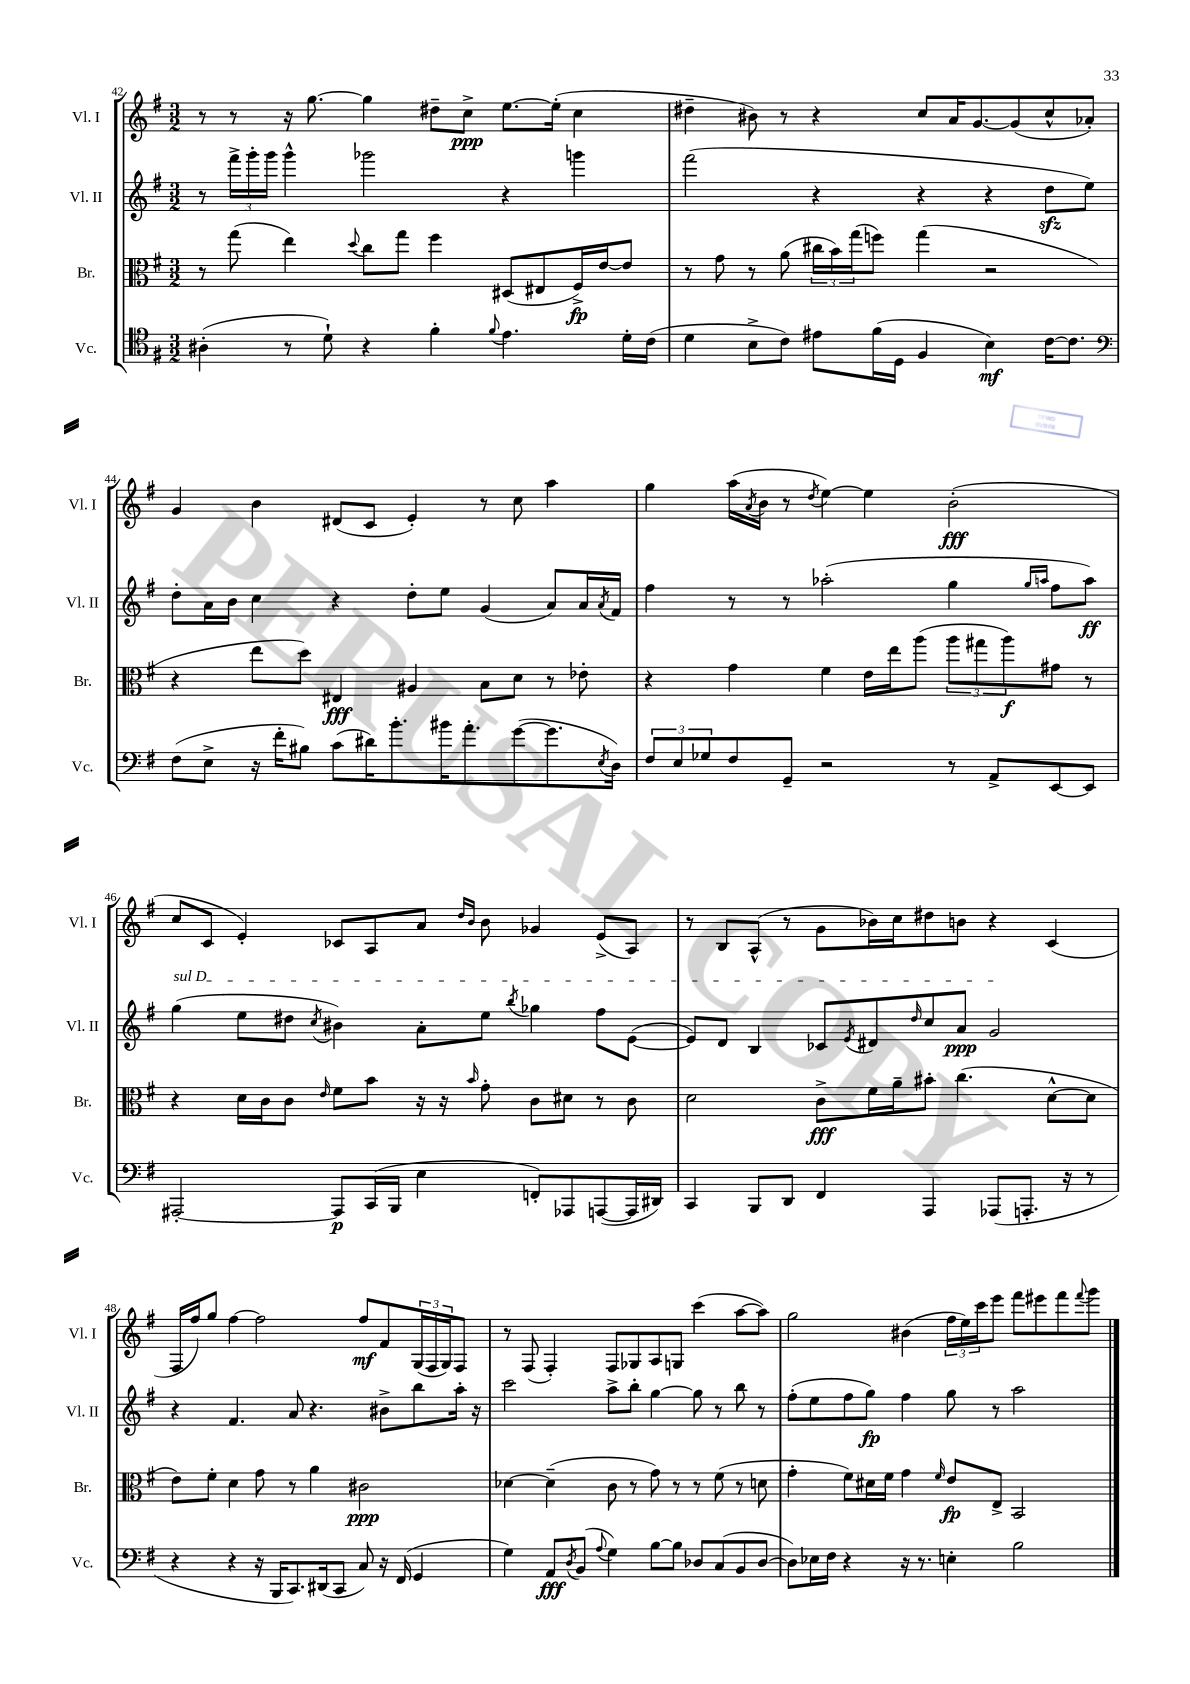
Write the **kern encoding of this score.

**kern	**kern	**kern	**kern
*staff4	*staff3	*staff2	*staff1
*clefC4	*clefC3	*clefG2	*clefG2
*k[f#]	*k[f#]	*k[f#]	*k[f#]
*M3/2	*M3/2	*M3/2	*M3/2
(4A#'	8r	8r	8r
.	(8gg	24fff#^	8r
.	.	24ggg'	.
.	.	24ggg	.
8r	4ee)	4ggg^^	16r
.	.	.	[8.gg
8d`)	.	.	.
.	8qqdd	.	.
4r	8cc	2ggg-	4gg]
.	8gg	.	.
4f#'	4ff#	.	8dd#~
.	.	.	8cc^
8qqf#	.	.	.
4.e	(8D#	4r	[8.ee
.	8E#	.	.
.	.	.	(16ee']
.	16F#^)	4ggg	4cc
.	[16e	.	.
16d'	8e]	.	.
(16c	.	.	.
=	=	=	=
4d	8r	(2fff#	4dd#~
.	8g	.	.
8B^	8r	.	8b#)
8c)	(8a	.	8r
8e#	24cc#	4r	4r
.	24b)	.	.
.	(24gg	.	.
(16f#	8ff)	.	.
16D	.	.	.
4F#	(4gg	4r	8cc
.	.	.	16a
.	.	.	[8.g
4B)	2r	4r	.
.	.	.	(8g]
[16c	.	8dd	8cc^^
8.c]	.	.	.
.	.	8ee)	8a-')
=	=	=	=
*clefF4	*	*	*
(8F#	4r	8dd'	4g
8E^	.	16a	.
.	.	16b	.
16r	8ee	4cc	4b
16f#'	.	.	.
8B#)	8dd)	.	.
(8c	4E#	4r	(8d#
16d#)	.	.	8c
8.b'	.	.	.
.	4A#	8dd'	4e')
16b#	.	8ee	.
8.a'	.	.	.
.	8B	(4g	8r
([8g	8d	.	8cc
8.g]	8r	8a)	4aa
.	8e-'	16a	.
8qE	.	8qa	.
16D)	.	16f#	.
=	=	=	=
12F#	4r	4ff#	4gg
12E	.	.	.
12G-	.	.	.
8F#	4g	8r	(16aa
.	.	.	8qa
.	.	.	16b
8GG~	.	8r	8r
.	.	.	8qdd
2r	4f#	(2aa-'	[4ee)
.	16e	.	4ee]
.	16ee	.	.
.	(8aa	.	.
8r	12aa	4gg	(2b'
.	12gg#	.	.
8AA^	.	.	.
.	12aa)	.	.
.	.	16qqgg	.
.	.	16qqaa	.
[8EE	8g#	8ff#	.
8EE]	8r	8aa)	.
=	=	=	=
[2AAA#'	4r	(4gg	8cc
.	.	.	8c
.	16d	8ee	4e')
.	16c	.	.
.	8c	8dd#	.
.	16qqe	8qcc	.
8AAA#]	8f#	4b#)	8c-
(16CC	8b	.	8A
16BBB	.	.	.
4E	16r	8a'	8a
.	16r	.	.
.	.	.	16qqdd
.	16qqb	.	16qqb
.	8g'	8ee	8b
.	.	8qbb	.
8FF')	8c	4gg-	4g-
8AAA-	8d#	.	.
([8AAA	8r	8ff#	(8e^
16AAA]	8c	([8e	8A)
16DD#)	.	.	.
=	=	=	=
4CC	2d	8e])	8r
.	.	8d	8B
8BBB	.	4B	(8A^^
8DD	.	.	8r
4FF#	8c^	8c-	8g
.	.	8qe	.
.	16f#	8d#	16b-)
.	16a~	.	16cc
.	.	16qqdd	.
4AAA	8b#'	8cc	8dd#
.	(4.cc	8a	8b
(8AAA-	.	2g	4r
8.AAA'	.	.	.
.	[8d^^	.	(4c
16r	.	.	.
8r	8d]	.	.
=	=	=	=
4r	8e)	4r	16F#
.	.	.	16ff#)
.	8f#'	.	8gg
4r	4d	4.f#	[4ff#
16r	8g	.	2ff#]
16BBB	.	.	.
8.CC)	8r	8a	.
.	4a	4.r	.
(16DD#	.	.	.
8CC	.	.	.
8C)	2c#	.	8ff#
16r	.	8b#^	8f#
(16FF#	.	.	.
4GG	.	8bb	(24G
.	.	.	24F#
.	.	.	24G)
.	.	16aa'	8F#
.	.	16r	.
=	=	=	=
4G)	[4d-	2ccc	8r
.	.	.	(8F#
8AA	(4d-~]	.	4F#')
8qD	.	.	.
(8BB	.	.	.
8qqA	.	.	.
4G)	8c	8aa^	8F#
.	8r	8bb'	8G-
[8B	8g)	[4gg	8A
8B]	8r	.	8G
8D-	8r	8gg]	(4ccc
(8C	(8f#	8r	.
8BB	8r	8bb	[8aa
[8D-	8d	8r	8aa])
=	=	=	=
8D-])	4g'	(8ff#'	2gg
16E-	.	8ee	.
16F#	.	.	.
4r	8f#)	8ff#	.
.	16d#	8gg)	.
.	16f#	.	.
16r	4g	4ff#	(4b#
8.r	.	.	.
.	16qqf#	.	.
4E'	8e	8gg	24ff#
.	.	.	24ee)
.	.	.	24ccc
.	8E^	8r	8eee
2B	2BB	2aa	8fff#
.	.	.	8eee#
.	.	.	8fff#
.	.	.	8qqfff#
.	.	.	8ggg
==	==	==	==
*-	*-	*-	*-
